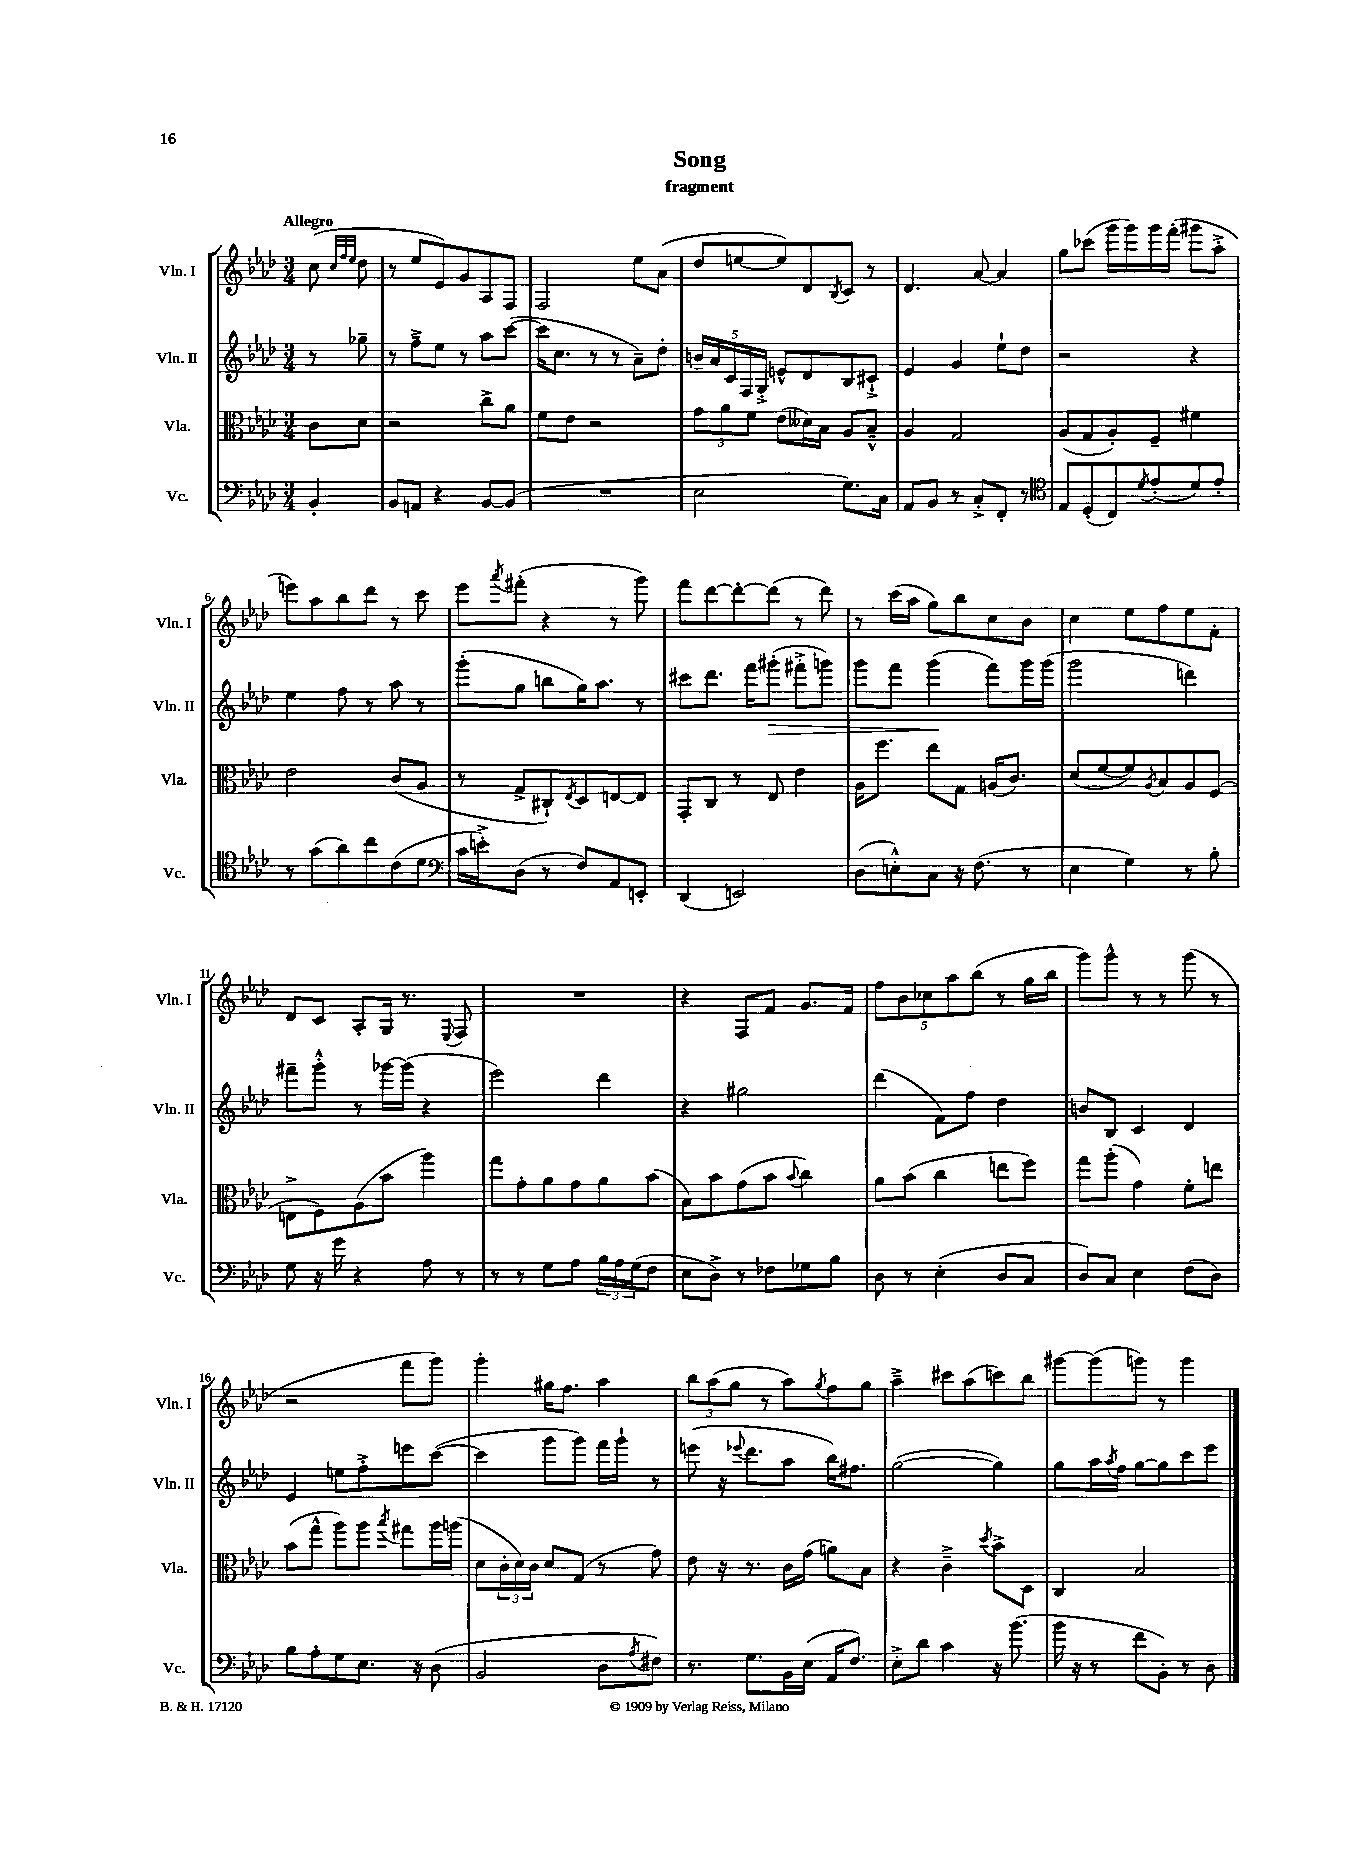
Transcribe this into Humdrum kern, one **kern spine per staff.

**kern	**kern	**kern	**kern
*staff4	*staff3	*staff2	*staff1
*clefF4	*clefC3	*clefG2	*clefG2
*k[b-e-a-d-]	*k[b-e-a-d-]	*k[b-e-a-d-]	*k[b-e-a-d-]
*M3/4	*M3/4	*M3/4	*M3/4
4BB-'	8c	8r	(8cc
.	.	.	32qqcc
.	.	.	32qqff
.	.	.	32qqee-
.	8d-	8gg-~	8dd-
=	=	=	=
8BB-	2r	8r	8r
8AA	.	8ff~^	8ee-
4r	.	8ee-	8e-)
.	.	8r	8g
[8BB-	8cc^	8aa-	8A-
(8BB-]	8a-	([8ccc	8F
=	=	=	=
2.r	8f	16ccc]	2F
.	.	8.cc	.
.	8e-	.	.
.	2r	8r	.
.	.	8r	.
.	.	8a-~)	8ee-
.	.	8dd-'	(8a-
=	=	=	=
2E-	12g	20b~	8dd-
.	.	20a-	.
.	12a-	.	.
.	.	20c	.
.	.	.	[8ee
.	.	20F	.
.	12f	.	.
.	.	20G'^	.
.	(8e-	8e^^	8ee])
.	16d--)	8d-	8d-
.	16B-	.	.
.	.	.	8qB-
8.G)	8A-	8B-	8c
.	8B-~^^	8c#`^	8r
16C	.	.	.
=	=	=	=
8AA-	4A-	4e-	4.d-
8BB-	.	.	.
8r	2G	4g	.
8C'^	.	.	[8a-
8FF'	.	8ee-`	4a-]
8r	.	8dd-	.
=	=	=	=
*clefC4	*	*	*
8E-	(8A-	2r	8gg
(8D-'	8G	.	(8ccc-
8C)	8A-')	.	16ggg
.	.	.	16ggg)
8qd-	.	.	.
(8e-'	8F~	.	16ggg
.	.	.	(16fff'
8d-)	4f#	4r	8ggg#
8e-'	.	.	8aa-'^
=	=	=	=
8r	2e-	4ee-	8eee)
(8g	.	.	8aa-
8a-)	.	8ff	8bb-
8cc	.	8r	8ddd-
(8c	(8c	8aa-	8r
8d-	8A-	8r	8ccc
=	=	=	=
*clefF4	*	*	*
16c	8r	(8ggg'	8eee-
16e'^)	.	.	.
.	.	.	8qaaa-
(8D-	8G^	8gg	(8fff#'
8r	8C#`)	8bb	4r
.	8qE-	.	.
8F)	8D-	16gg)	.
.	.	8.aa-	.
8AA-	[8E	.	8r
8EE'	8E]	8r	8ggg)
=	=	=	=
(4DD-	8GG'	8ccc#	8fff
.	8C	8.ddd-	[8ddd-
2EE)	8r	.	8ddd-'_
.	.	16fff	.
.	8E-	(8ggg#'	(8ddd-]
.	4e-	8fff#'^	8r
.	.	8ggg)	8ddd-)
=	=	=	=
(8D-	16A-	8ggg	8r
.	8.ff	.	.
8E'^^)	.	8fff	(16ccc
.	.	.	16aa-
8C	8ee-	(4ggg	8gg)
16r	8G	.	8bb-
(8.F	.	.	.
.	(16A	8fff)	8cc
.	8.c)	.	.
8r	.	16ggg	8b-
.	.	(16ggg	.
=	=	=	=
4E-	(8d-	2ggg	4cc
.	[8f	.	.
4G)	8f])	.	8ee-
.	8qA-	.	.
.	8B-	.	8ff
8r	8A-	4ddd)	8ee-
8B-'	(8F	.	8f'
=	=	=	=
8G	8E^	8fff#~	8d-
16r	8F)	8ggg'^^	8c
16g	.	.	.
4r	(8A-	8r	8A-'
.	8b-	[16ggg-	16G
.	.	(16ggg-]	8.r
8A-	4aa-)	4r	.
.	.	.	8qqE-
8r	.	.	8F
=	=	=	=
8r	8gg	2eee-)	2.r
8r	8g'	.	.
8G	8a-	.	.
8A-	8g	.	.
24B-	8a-	4ddd-	.
24A-	.	.	.
(24G	.	.	.
8F	(8b-	.	.
=	=	=	=
8E-	8B-)	4r	4r
8D-^)	8b-	.	.
8r	(8g	2gg#	8F
8F-	8b-	.	8f
.	8qqb-	.	.
8G-	4cc)	.	8.g
8B-	.	.	.
.	.	.	16f
=	=	=	=
8D-	8a-	(4ddd-	10ff
.	.	.	10b-
8r	(8b-	.	.
.	.	.	10cc-
(4E-'	4cc	8f)	.
.	.	.	10aa-
.	.	8ff	.
.	.	.	(10bb-
8D-	8ee	4dd-	8r
8C	8ff)	.	16gg
.	.	.	16bb-
=	=	=	=
8D-)	8gg	8b	8ggg)
8C	(8aa-'	8B-	8ggg^^
4E-	4g)	4c	8r
.	.	.	8r
(8F	8f'	4d-	(8ggg
8D-)	8ee	.	8r
=	=	=	=
8B-	(8b-	4e-	2r
8A-'	8gg^^	.	.
8G	8aa-)	8ee	.
8.E-	8aa-	8ff'^	.
.	8qbb-	.	.
.	8gg#	8eee	8fff
16r	.	.	.
(8D-	16aa-	([8ccc	8ggg)
.	(16aa	.	.
=	=	=	=
2BB-	8d-	4ccc]	4ggg'
.	24c'	.	.
.	24d-)	.	.
.	24c	.	.
.	8d-	8ggg	16gg#
.	.	.	8.ff
.	(8G	8ggg)	.
8D-	8r	16fff	4aa-
.	.	16ggg`	.
8qA-	.	.	.
8F#)	8g)	8r	.
=	=	=	=
8.r	8e-	(8eee	12bb-
.	.	.	(12aa-
.	16r	16r	.
.	.	.	12gg
.	.	8qqeee-	.
8.G	8.r	8.ddd-	.
.	.	.	8r
16BB-	16c	8aa-	8aa-)
(16E-	(16g	.	.
.	.	.	8qgg
16AA-	8a)	16bb-)	8ff
8.F)	.	8.ff#	.
.	8B-	.	8gg
=	=	=	=
8E-'^	4r	([2gg	4aa-~^
8d-	.	.	.
4c	4c~^	.	8ccc#
.	.	.	(8aa-
.	8qdd-	.	.
16r	8b-^	4gg])	8ccc)
(8.b-	.	.	.
.	8D-	.	8bb-
=	=	=	=
16b-	4C	8gg	[8ggg#
16r	.	.	.
8r	.	16aa-	(8ggg#]
.	.	8qaa-	.
.	.	16ff	.
8f	2B-	[8gg	8ggg)
8BB-')	.	8gg]	8r
8r	.	8ccc	4ggg
8D-	.	8eee-	.
==	==	==	==
*-	*-	*-	*-
